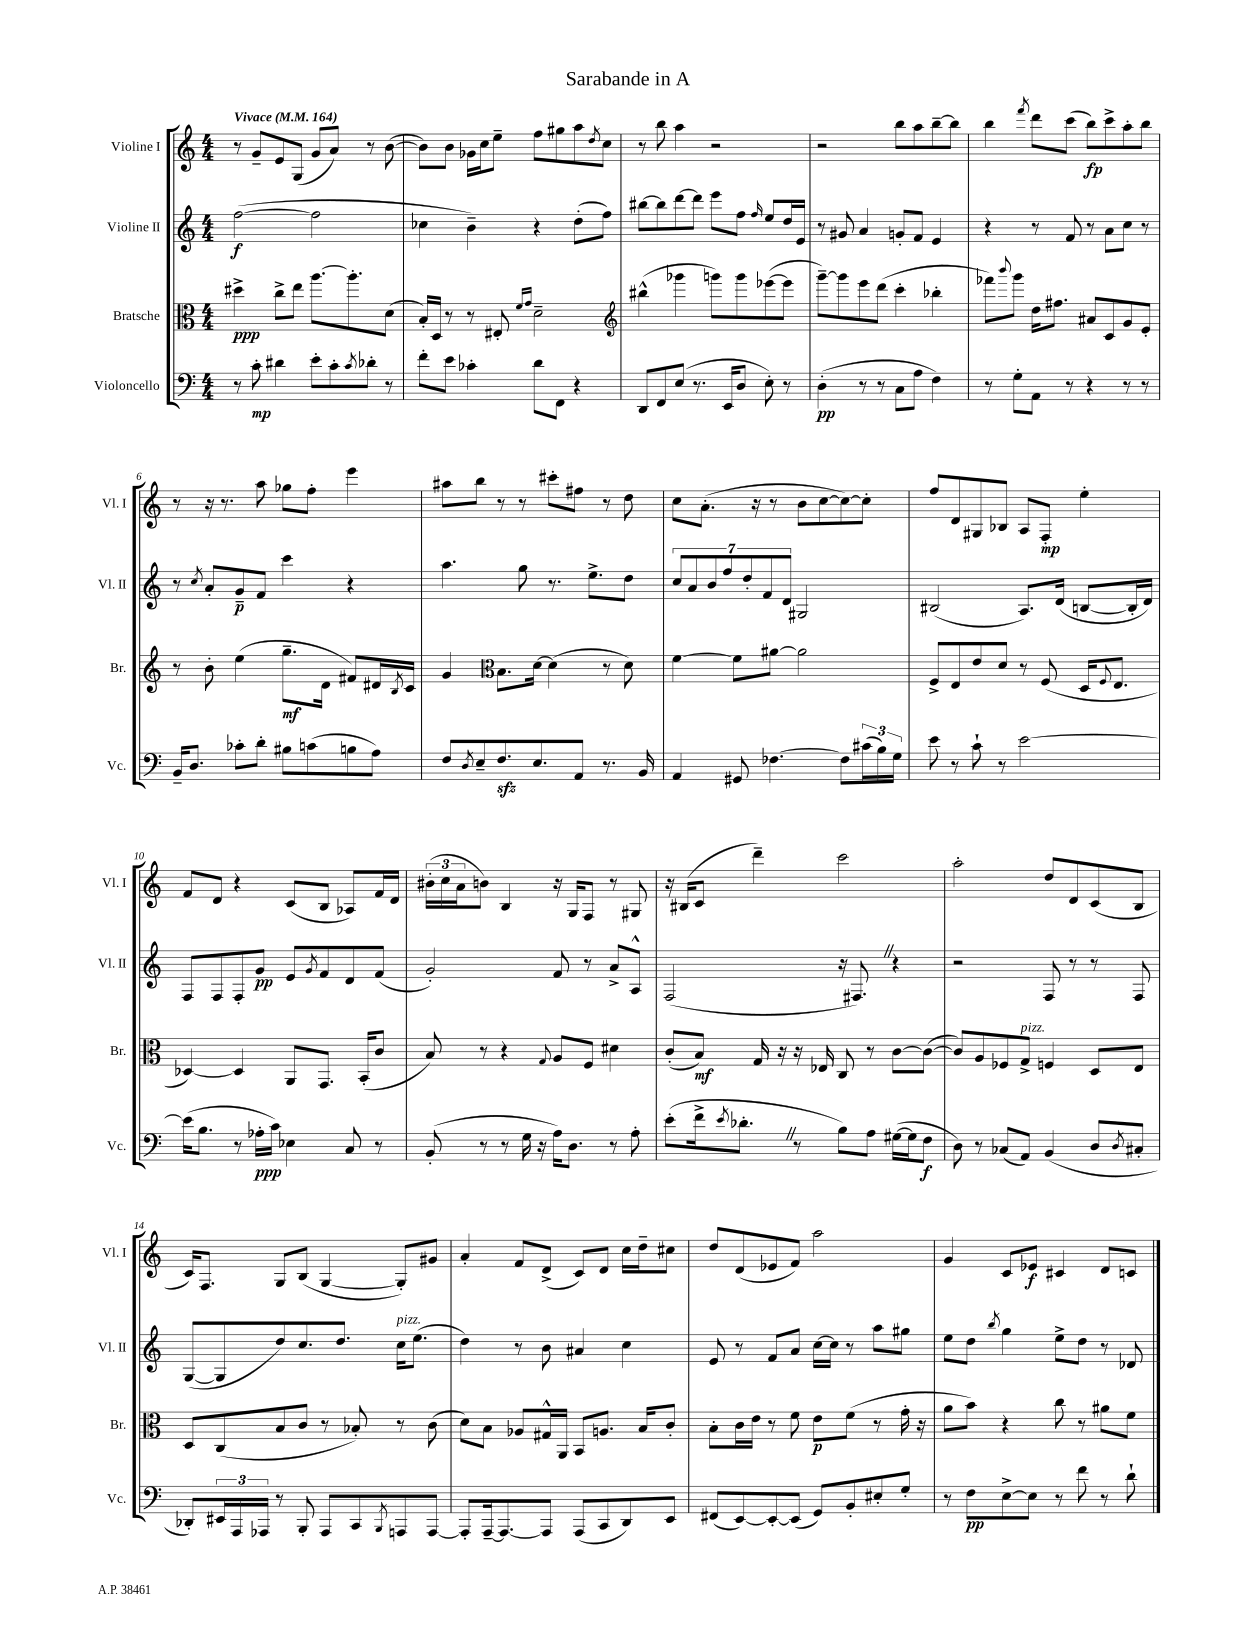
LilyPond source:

\header { title = "Sarabande in A" }
<<
\new StaffGroup <<
\new Staff = "s0" \with { instrumentName = "Violine I" shortInstrumentName = "Vl. I" } {
    \clef treble \key c \major \numericTimeSignature \time 4/4 \tempo "Vivace" 4 = 164
    r8 g'8-- e'8 g8( g'8 a'8) r8 b'8~( |
    b'8) b'8 ges'16 c''16 e''8-- f''8 gis''8 a''8 \acciaccatura { d''8 } c''8 |
    r8 b''8 a''4 r2 |
    r2 b''8 a''8 b''8~-- b''8 |
    b''4 \acciaccatura { f'''8 } d'''8 c'''8( b''8\fp) c'''8-> a''8-. b''8 |
    r8 r16 r8. a''8 ges''8 f''8-. e'''4 |
    ais''8 b''8 r8 r8 cis'''8-. fis''8 r8 d''8 |
    c''8 a'8.-.( r16 r8 b'8 c''8~ c''8~) c''8-. |
    f''8 d'8 gis8 bes8 a8 f8-.\mp e''4-. |
    f'8 d'8 r4 c'8( b8 aes8) f'16 d'16 |
    \tuplet 3/2 { bis'16-.( c''16 a'16 } b'8) b4 r16 g16 f8 r8 gis8 |
    r16 bis16( c'8 d'''4--) c'''2 |
    a''2-. d''8 d'8 c'8( b8 |
    c'16) f8. g8 b8( g4~ g8-.) gis'8 |
    a'4-. f'8 d'8->( c'8) d'8 c''16 d''16-- cis''8 |
    d''8 d'8( ees'8 f'8) a''2 |
    g'4 c'8 ees'8\f cis'4 d'8 c'8 \bar "|." |
}
\new Staff = "s1" \with { instrumentName = "Violine II" shortInstrumentName = "Vl. II" } {
    \clef treble \key c \major \numericTimeSignature \time 4/4
    f''2~\f( f''2 |
    ces''4 b'4--) r4 d''8-.( f''8) |
    bis''8~ bis''8 d'''8~ d'''8 e'''8 f''8 \grace { f''16 } e''8 d''16 e'16 |
    r8 gis'8 a'4 g'8-. f'8 e'4 |
    r4 r8 f'8 r8 a'8 c''8 r8 |
    r8 \acciaccatura { c''8 } a'8-. g'8--\p f'8 c'''4 r4 |
    a''4. g''8 r8. e''8.-> d''8 |
    \tuplet 7/4 { c''8 a'8 b'8 f''8 d''8-. f'8 d'8 } gis2 |
    bis2( a8.) d'16( b8~ b16-. d'16) |
    f8 f8 f8-. g'8\pp e'8 \acciaccatura { g'8 } f'8 d'8 f'8( |
    g'2-.) f'8 r8 a'8-> a8-^ |
    f2( r16 fis8.) \once \override BreathingSign.text = \markup { \musicglyph "scripts.caesura.straight" } \breathe r4 |
    r2 f8 r8 r8 f8 |
    g8~( g8 d''8) c''8. d''8. c''16^\markup { \italic "pizz." } e''8.( |
    d''4) r8 b'8 ais'4 c''4 |
    e'8 r8 f'8 a'8 c''16~ c''16 r8 a''8 gis''8 |
    e''8 d''8 \acciaccatura { b''8 } g''4 e''8-> d''8 r8 des'8 \bar "|." |
}
\new Staff = "s2" \with { instrumentName = "Bratsche" shortInstrumentName = "Br." } {
    \clef alto \key c \major \numericTimeSignature \time 4/4
    dis''4->\ppp c''8-> e''8 a''8.~ a''8.-. d'8( |
    b16-.) d16 r8 r8 eis8-. \grace { f'16 g'16 } d'2-- |
    \clef treble bis''4-^( ges'''4 g'''8) g'''8 ees'''8~( ees'''8 |
    g'''8~--) g'''8 e'''8 d'''8( c'''4-. bes''4-. |
    fes'''8) \appoggiatura { b'''8 } g'''8 d''16 fis''8. ais'8 c'8 g'8 e'8-. |
    r8 b'8-. e''4( g''8.--\mf d'16 fis'8) dis'16 \acciaccatura { b8 } c'16 |
    g'4 \clef alto b8. d'16~ d'4( r8 d'8) |
    f'4~ f'8 ais'8~ ais'2 |
    f8-> e8 e'8 d'8 r8 f8( d16 \appoggiatura { f8 } e8. |
    des4~) des4 a,8 g,8. b,16-.( c'8 |
    b8) r8 r4 \appoggiatura { g8 } a8 f8 dis'4 |
    c'8-.( b8\mf) g16 r16 r16 ees16 c8 r8 c'8~ c'8~( |
    c'8) a8 fes8 g8->^\markup { \italic "pizz." } f4 d8 e8 |
    d8 c8( b8 c'8 r8 bes8-.) r8 c'8( |
    d'8) b8 aes8 gis16-^ a,16 b,8 a8. b16 c'8-. |
    b8-. c'16 e'16 r8 f'8 e'8\p f'8( r8 g'16-. r16 |
    a'8 b'8) r4 c''8 r8 ais'8 f'8 \bar "|." |
}
\new Staff = "s3" \with { instrumentName = "Violoncello" shortInstrumentName = "Vc." } {
    \clef bass \key c \major \numericTimeSignature \time 4/4
    r8 c'8-.\mp dis'4 e'8-. c'8-. \acciaccatura { c'8 } des'8-. r8 |
    f'8-. e'8 ces'4-. d'8 f,8 r4 |
    d,8 f,8 e8( r8. e,16 d8 e8-.) r8 |
    d4-.\pp( r8 r8 c8 a8 f4) |
    r8 g8-. a,8 r8 r4 r8 r8 |
    b,16-- d8. ces'8-. d'8-. bis8 c'8( b8 a8) |
    f8 \acciaccatura { d8 } e8-- f8.\sfz e8. a,8 r8. b,16 |
    a,4 gis,8 fes4.~ fes8 \tuplet 3/2 { cis'16( b16) g16 } |
    e'8 r8 c'8-! r8 e'2~ |
    e'16( b8. r8 aes16-.\ppp c'16) ees4 c8 r8 |
    b,8-.( r8 r8 g16 r16 a16) d8. r8 a8-. |
    e'8-.( f'16-> \acciaccatura { e'8 } des'8.-. \once \override BreathingSign.text = \markup { \musicglyph "scripts.caesura.straight" } \breathe r8 b8) a8 gis16~( gis16 f8\f |
    d8) r8 ces8( a,8) b,4( d8 \acciaccatura { d8 } cis8-. |
    des,8-.) \tuplet 3/2 { eis,16 a,,16 aes,,16 } r8 b,,8-. aes,,8 c,8 \acciaccatura { b,,8 } a,,8 a,,8~ |
    a,,8-. a,,16~-- a,,8.~ a,,8 a,,8( c,8 d,8) e,8 |
    fis,8( e,8~) e,8~-. e,8( g,8) b,8-. eis8-. g8-. |
    r8 f8\pp e8~-> e8 r8 f'8 r8 d'8-! \bar "|." |
}
>>
>>
